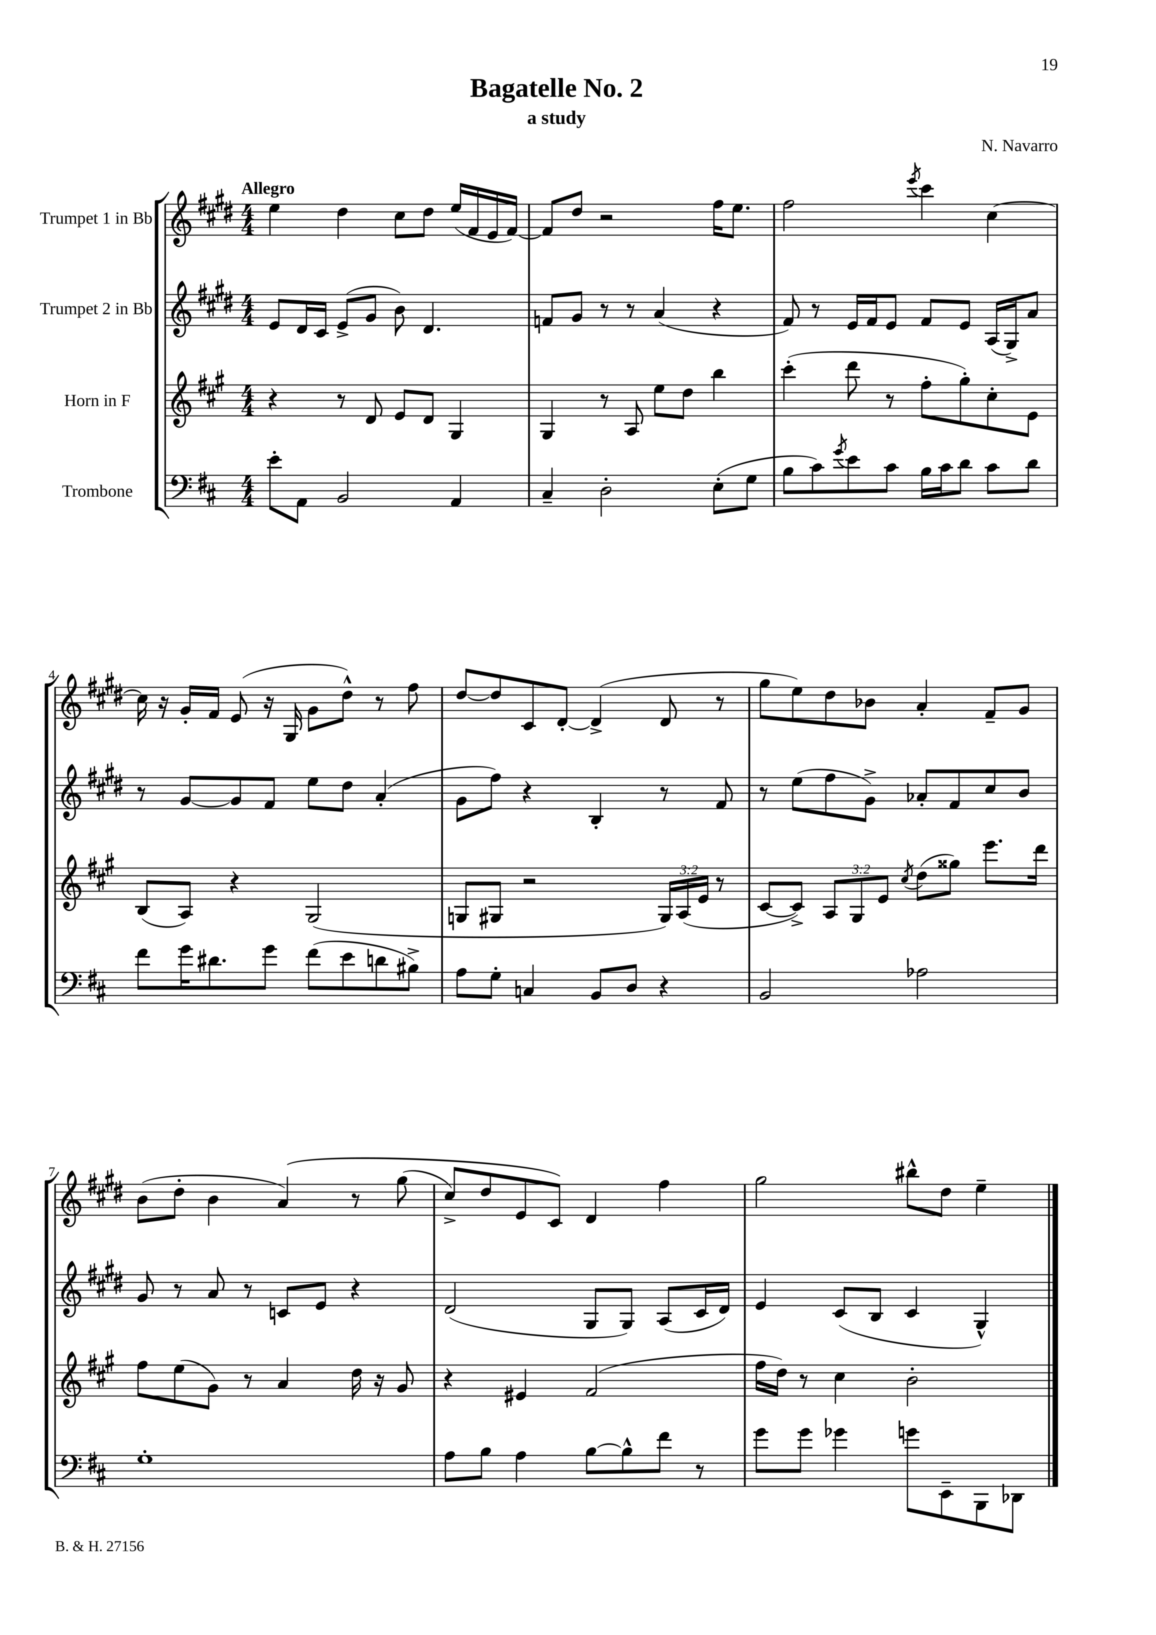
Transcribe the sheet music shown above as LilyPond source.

\header { title = "Bagatelle No. 2" composer = "N. Navarro" subtitle = "a study" }
<<
\new StaffGroup <<
\new Staff = "s0" \with { instrumentName = "Trumpet 1 in Bb" } {
    \clef treble \key e \major \numericTimeSignature \time 4/4 \tempo "Allegro"
    e''4 dis''4 cis''8 dis''8 e''16( fis'16 e'16 fis'16~) |
    fis'8 dis''8 r2 fis''16 e''8. |
    fis''2 \acciaccatura { e'''8 } cis'''4 cis''4~ |
    cis''16 r16 gis'16-. fis'16 e'8( r16 gis16 gis'8 dis''8-^) r8 fis''8 |
    dis''8~ dis''8 cis'8 dis'8~-. dis'4->( dis'8 r8 |
    gis''8 e''8) dis''8 bes'8 a'4-. fis'8-- gis'8 |
    b'8( dis''8-. b'4 a'4)\( r8 gis''8( |
    cis''8->) dis''8 e'8 cis'8\) dis'4 fis''4 |
    gis''2 bis''8-^ dis''8 e''4-- \bar "|." |
}
\new Staff = "s1" \with { instrumentName = "Trumpet 2 in Bb" } {
    \clef treble \key e \major \numericTimeSignature \time 4/4
    e'8 dis'16 cis'16 e'8->( gis'8 b'8) dis'4. |
    f'8 gis'8 r8 r8 a'4( r4 |
    fis'8) r8 e'16 fis'16 e'8 fis'8 e'8 a16( gis16->) a'8 |
    r8 gis'8~ gis'8 fis'8 e''8 dis''8 a'4-.( |
    gis'8 fis''8) r4 b4-. r8 fis'8 |
    r8 e''8( fis''8 gis'8->) aes'8-. fis'8 cis''8 b'8 |
    gis'8 r8 a'8 r8 c'8 e'8 r4 |
    dis'2( gis8 gis8) a8( cis'16 dis'16) |
    e'4 cis'8( b8 cis'4 gis4-^) \bar "|." |
}
\new Staff = "s2" \with { instrumentName = "Horn in F" } {
    \clef treble \key a \major \numericTimeSignature \time 4/4 \override Staff.TupletNumber.text = #tuplet-number::calc-fraction-text
    r4 r8 d'8 e'8 d'8 gis4 |
    gis4 r8 a8 e''8 d''8 b''4 |
    cis'''4-.( d'''8 r8 fis''8-. gis''8-.) cis''8-. e'8 |
    b8( a8) r4 gis2( |
    g8 gis8 r2 \tuplet 3/2 { gis16) a16( e'16 } r8 |
    cis'8~ cis'8->) \tuplet 3/2 { a8 gis8 e'8 } \acciaccatura { cis''8 } d''8( gisis''8) e'''8. d'''16 |
    fis''8 e''8( gis'8) r8 a'4 d''16 r16 gis'8 |
    r4 eis'4 fis'2( |
    fis''16 d''16) r8 cis''4 b'2-. \bar "|." |
}
\new Staff = "s3" \with { instrumentName = "Trombone" } {
    \clef bass \key d \major \numericTimeSignature \time 4/4
    e'8-. a,8 b,2 a,4 |
    cis4-- d2-. e8-.( g8 |
    b8 cis'8) \acciaccatura { g'8 } e'8 cis'8 b16 cis'16 d'8 cis'8 d'8 |
    fis'8 g'16 dis'8. g'8 fis'8( e'8 d'8 bis8->) |
    a8 g8-. c4 b,8 d8 r4 |
    b,2 aes2 |
    g1-. |
    a8 b8 a4 b8~ b8-^ fis'8 r8 |
    g'8 g'8 ges'4 g'8 e,8-- b,,8 des,8 \bar "|." |
}
>>
>>
